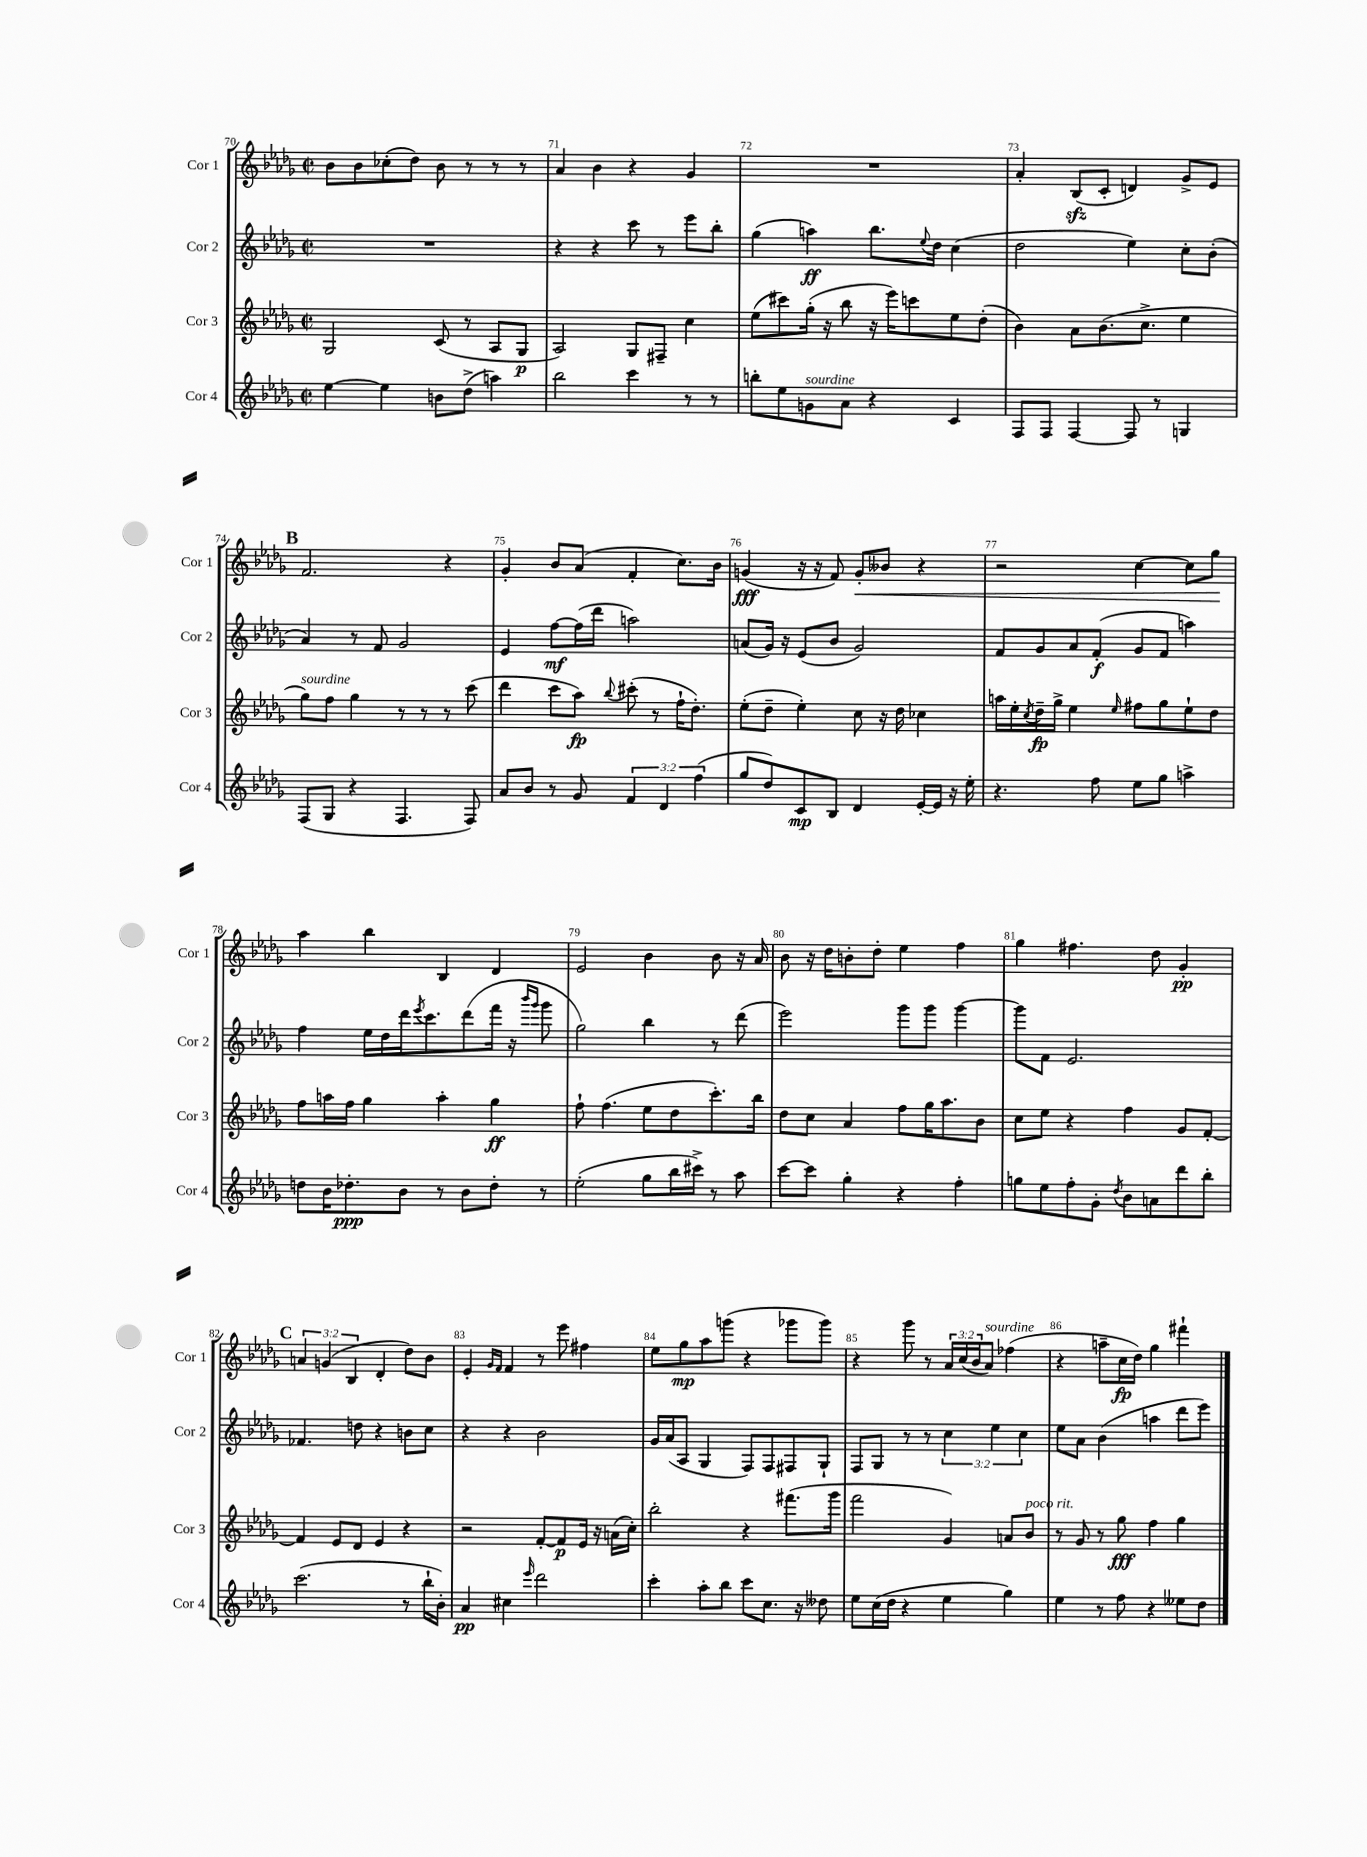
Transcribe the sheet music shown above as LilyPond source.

<<
\new StaffGroup <<
\new Staff = "s0" \with { instrumentName = "Cor 1" shortInstrumentName = "Cor 1" } {
    \clef treble \key des \major \defaultTimeSignature \time 2/2 \override Staff.TupletNumber.text = #tuplet-number::calc-fraction-text
    bes'8 bes'8 ces''8-.( des''8) bes'8 r8 r8 r8 |
    aes'4 bes'4 r4 ges'4 |
    R1 |
    aes'4-. bes8\sfz( c'8-. d'4) ges'8-> ees'8 |
    \mark \markup { \bold "B" } f'2. r4 |
    ges'4-. bes'8 aes'8( f'4-. c''8.) bes'16 |
    g'4\fff( r16 r16 f'8) g'8-.\< beses'8 r4 |
    r2 c''4~ c''8 ges''8\! |
    aes''4 bes''4 bes4 des'4 |
    ees'2 bes'4 bes'8 r16 aes'16 |
    bes'8 r16 des''16 b'8-. des''8-. ees''4 f''4 |
    ges''4 fis''4. des''8 ges'4-.\pp |
    \mark \markup { \bold "C" } \tuplet 3/2 { a'4 g'4( bes4 } des'4-. des''8) bes'8 |
    ees'4-. \grace { ges'16 f'16 } f'4 r8 ees'''8 fis''4 |
    ees''8 ges''8\mp aes''8 g'''8( r4 ges'''8 ges'''8) |
    r4 ges'''8 r8 \tuplet 3/2 { aes'16 c''16( bes'16 } aes'8^\markup { \italic "sourdine" }) fes''4( |
    r4 a''8-- c''16\fp des''16) ges''4 fis'''4-! \bar "|." |
}
\new Staff = "s1" \with { instrumentName = "Cor 2" shortInstrumentName = "Cor 2" } {
    \clef treble \key des \major \defaultTimeSignature \time 2/2 \override Staff.TupletNumber.text = #tuplet-number::calc-fraction-text
    R1 |
    r4 r4 c'''8 r8 ees'''8 bes''8-. |
    ges''4( a''4\ff) bes''8. \appoggiatura { ees''8 } des''16 c''4( |
    des''2 ees''4) c''8-. bes'8-.( |
    \mark \markup { \bold "B" } aes'4) r8 f'8 ges'2 |
    ees'4 f''8~\mf f''16( des'''16 a''2) |
    a'8( ges'16) r16 ees'8( bes'8 ges'2) |
    f'8 ges'8 aes'8 f'8-.\f( ges'8 f'8 a''4) |
    f''4 ees''16 des''16 des'''16 \acciaccatura { ees'''8 } c'''8. des'''8( f'''16 r16 \grace { bes'''16 ges'''16 } ges'''8 |
    ges''2) bes''4 r8 des'''8( |
    ees'''2) ges'''8 ges'''8 ges'''4~ |
    ges'''8 f'8 ees'2. |
    \mark \markup { \bold "C" } fes'4. d''8 r4 b'8 c''8 |
    r4 r4 bes'2 |
    ges'16 aes'16( aes8 ges4 f8) f8 fis8 ges8-! |
    f8 ges8 r8 r8 \tuplet 3/2 { c''4 ees''4 c''4 } |
    ees''8 aes'8 bes'4( a''4 des'''8 ees'''8) \bar "|." |
}
\new Staff = "s2" \with { instrumentName = "Cor 3" shortInstrumentName = "Cor 3" } {
    \clef treble \key des \major \defaultTimeSignature \time 2/2
    ges2 c'8( r8 aes8 ges8\p |
    aes2) ges8 fis8-- c''4 |
    ees''8( cis'''8) ges''16-.( r16 bes''8 r16 ees'''16) c'''8 ees''8 des''8-.( |
    bes'4) aes'8 bes'8.( c''8.-> ees''4 |
    \mark \markup { \bold "B" } ges''8^\markup { \italic "sourdine" }) f''8 ges''4 r8 r8 r8 c'''8( |
    des'''4 c'''8 aes''8\fp) \appoggiatura { bes''8 } cis'''8-.( r8 f''16-! des''8.-.) |
    ees''8-.( des''8-- ees''4-.) c''8 r16 des''16 ces''4 |
    a''16 ees''16-. \acciaccatura { c''8 } des''16--\fp ges''16-> ees''4 \grace { ees''16 } fis''8 ges''8 ees''8-! des''8 |
    f''8 a''16 f''16 ges''4 a''4-. ges''4\ff |
    f''8-! f''4.( ees''8 des''8 c'''8.-.) bes''16 |
    des''8 c''8 aes'4 f''8 ges''16 aes''8. bes'8 |
    c''8 ees''8 r4 f''4 ges'8 f'8~-. |
    \mark \markup { \bold "C" } f'4 ees'8 des'8 ees'4 r4 |
    r2 f'8~-. f'8\p ees'16 r16 a'16( c''16-.) |
    bes''2-. r4 fis'''8.( ges'''16 |
    f'''2 ges'4) a'8 bes'8^\markup { \italic "poco rit." } |
    r8 ges'8 r8 ges''8\fff f''4 ges''4 \bar "|." |
}
\new Staff = "s3" \with { instrumentName = "Cor 4" shortInstrumentName = "Cor 4" } {
    \clef treble \key des \major \defaultTimeSignature \time 2/2 \override Staff.TupletNumber.text = #tuplet-number::calc-fraction-text
    ees''4~ ees''4 b'8 des''8->( a''4) |
    bes''2 c'''4 r8 r8 |
    b''8-. ees''8 g'8^\markup { \italic "sourdine" } aes'8 r4 c'4 |
    f8 f8 f4~ f8 r8 g4 |
    \mark \markup { \bold "B" } f8( ges8 r4 f4. f8) |
    aes'8 bes'8 r8 ges'8 \tuplet 3/2 { f'4 des'4 f''4( } |
    ges''8 des''8) c'8\mp bes8 des'4 ees'16~-. ees'16 r16 ees''16-. |
    r4. f''8 ees''8 ges''8 a''4-> |
    d''8 bes'16 des''8.-.\ppp bes'8 r8 bes'8 des''8-. r8 |
    ees''2-.( ges''8 bes''16 cis'''16->) r8 aes''8 |
    c'''8~ c'''8 ges''4-. r4 f''4-. |
    g''8 ees''8 f''8-. ges'8-. \acciaccatura { des''8 } bes'8 a'8 des'''8 bes''8-. |
    \mark \markup { \bold "C" } c'''2.( r8 bes''16-! bes'16-.) |
    aes'4\pp cis''4 \grace { ees'''16 } des'''2 |
    c'''4-. aes''8-. bes''8 c'''8 c''8. r16 deses''8 |
    ees''8 c''16( des''16 r4 ees''4 ges''4) |
    ees''4 r8 f''8 r4 eeses''8 des''8 \bar "|." |
}
>>
>>
\layout { \context { \Score currentBarNumber = #70 \override BarNumber.break-visibility = ##(#f #t #t) barNumberVisibility = #all-bar-numbers-visible } }
